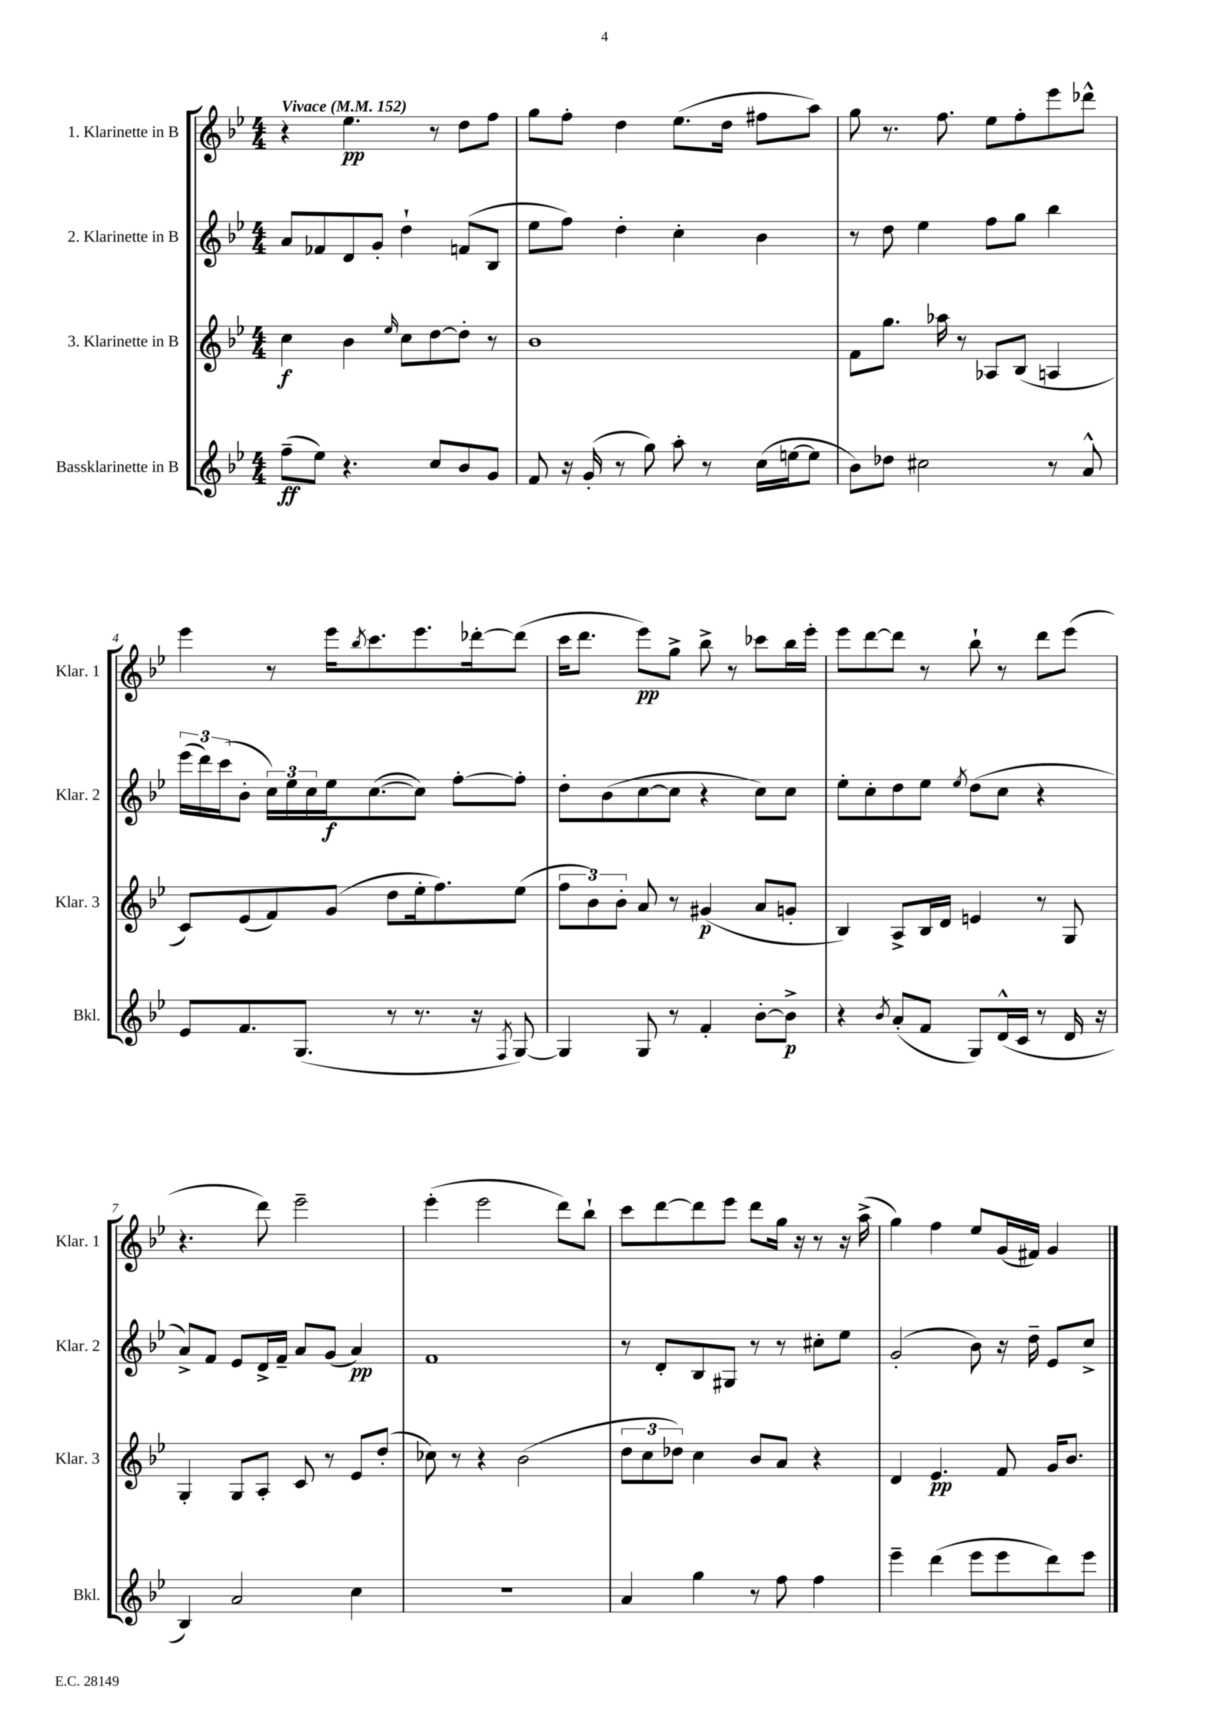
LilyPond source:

<<
\new StaffGroup <<
\new Staff = "s0" \with { instrumentName = "1. Klarinette in B" shortInstrumentName = "Klar. 1" } {
    \clef treble \key bes \major \numericTimeSignature \time 4/4 \tempo "Vivace" 4 = 152
    r4 ees''4.\pp r8 d''8 f''8 |
    g''8 f''8-. d''4 ees''8.( d''16 fis''8 a''8) |
    g''8 r8. f''8. ees''8 f''8-. ees'''8 des'''8-^ |
    ees'''4 r8 ees'''16 \acciaccatura { bes''8 } c'''8. ees'''8. des'''16~-. des'''8( |
    c'''16 d'''8. ees'''8\pp) g''8-> bes''8-> r8 ces'''8 bes''16 ees'''16-. |
    ees'''8 d'''8~ d'''8 r8 bes''8-! r8 d'''8 ees'''8( |
    r4. d'''8) ees'''2-- |
    ees'''4-.( ees'''2 d'''8) bes''8-! |
    c'''8 d'''8~ d'''8 ees'''8 d'''8 g''16 r16 r8 r16 a''16->( |
    g''4) f''4 ees''8 g'16( fis'16) g'4 \bar "|." |
}
\new Staff = "s1" \with { instrumentName = "2. Klarinette in B" shortInstrumentName = "Klar. 2" } {
    \clef treble \key bes \major \numericTimeSignature \time 4/4
    a'8 fes'8 d'8 g'8-. d''4-! f'8( bes8 |
    ees''8 f''8) d''4-. c''4-. bes'4 |
    r8 d''8 ees''4 f''8 g''8 bes''4 |
    \tuplet 3/2 { ees'''16( d'''16) c'''16( } bes'8-. \tuplet 3/2 { c''16) ees''16 c''16 } ees''16\f c''8.~( c''8) f''8~-. f''8-. |
    d''8-. bes'8( c''8~ c''8 r4 c''8) c''8 |
    ees''8-. c''8-. d''8 ees''8 \acciaccatura { ees''8 } d''8( c''8 r4 |
    a'8->) f'8 ees'8 d'16-> f'16-- a'8 g'8( a'4\pp) |
    f'1 |
    r8 d'8-. bes8 gis8 r8 r8 cis''8-. ees''8 |
    g'2-.( bes'8) r16 d''16-- ees'8 c''8-> \bar "|." |
}
\new Staff = "s2" \with { instrumentName = "3. Klarinette in B" shortInstrumentName = "Klar. 3" } {
    \clef treble \key bes \major \numericTimeSignature \time 4/4
    c''4\f bes'4 \grace { ees''16 } c''8 d''8~ d''8-. r8 |
    bes'1 |
    f'8 g''8. aes''16 r8 aes8 bes8( a4 |
    c'8) ees'8( f'8) g'8( d''8 ees''16-. f''8.) ees''8( |
    \tuplet 3/2 { f''8 bes'8) bes'8-. } a'8 r8 gis'4\p( a'8 g'8-. |
    bes4) a8-> bes16 d'16 e'4 r8 g8 |
    g4-. g8 a8-. c'8 r8 ees'8 d''8-.( |
    ces''8) r8 r4 bes'2( |
    \tuplet 3/2 { d''8 c''8 des''8) } c''4 bes'8 a'8 r4 |
    d'4 ees'4.\pp f'8 g'16 bes'8. \bar "|." |
}
\new Staff = "s3" \with { instrumentName = "Bassklarinette in B" shortInstrumentName = "Bkl." } {
    \clef treble \key bes \major \numericTimeSignature \time 4/4
    f''8--\ff( ees''8) r4. c''8 bes'8 g'8 |
    f'8 r16 g'16-.( r8 g''8) a''8-. r8 c''16( e''16~ e''8 |
    bes'8) des''8 cis''2 r8 a'8-^ |
    ees'8 f'8. g8.( r8 r8. r16 \acciaccatura { f8 } g8~) |
    g4 g8 r8 f'4-. bes'8~-. bes'8->\p |
    r4 \acciaccatura { bes'8 } a'8-.( f'8 g8) d'16-^( c'16 r8 d'16 r16 |
    bes4) a'2 c''4 |
    r1 |
    a'4 g''4 r8 f''8 f''4 |
    ees'''4-- d'''4( ees'''8 ees'''8 d'''8) ees'''8 \bar "|." |
}
>>
>>
